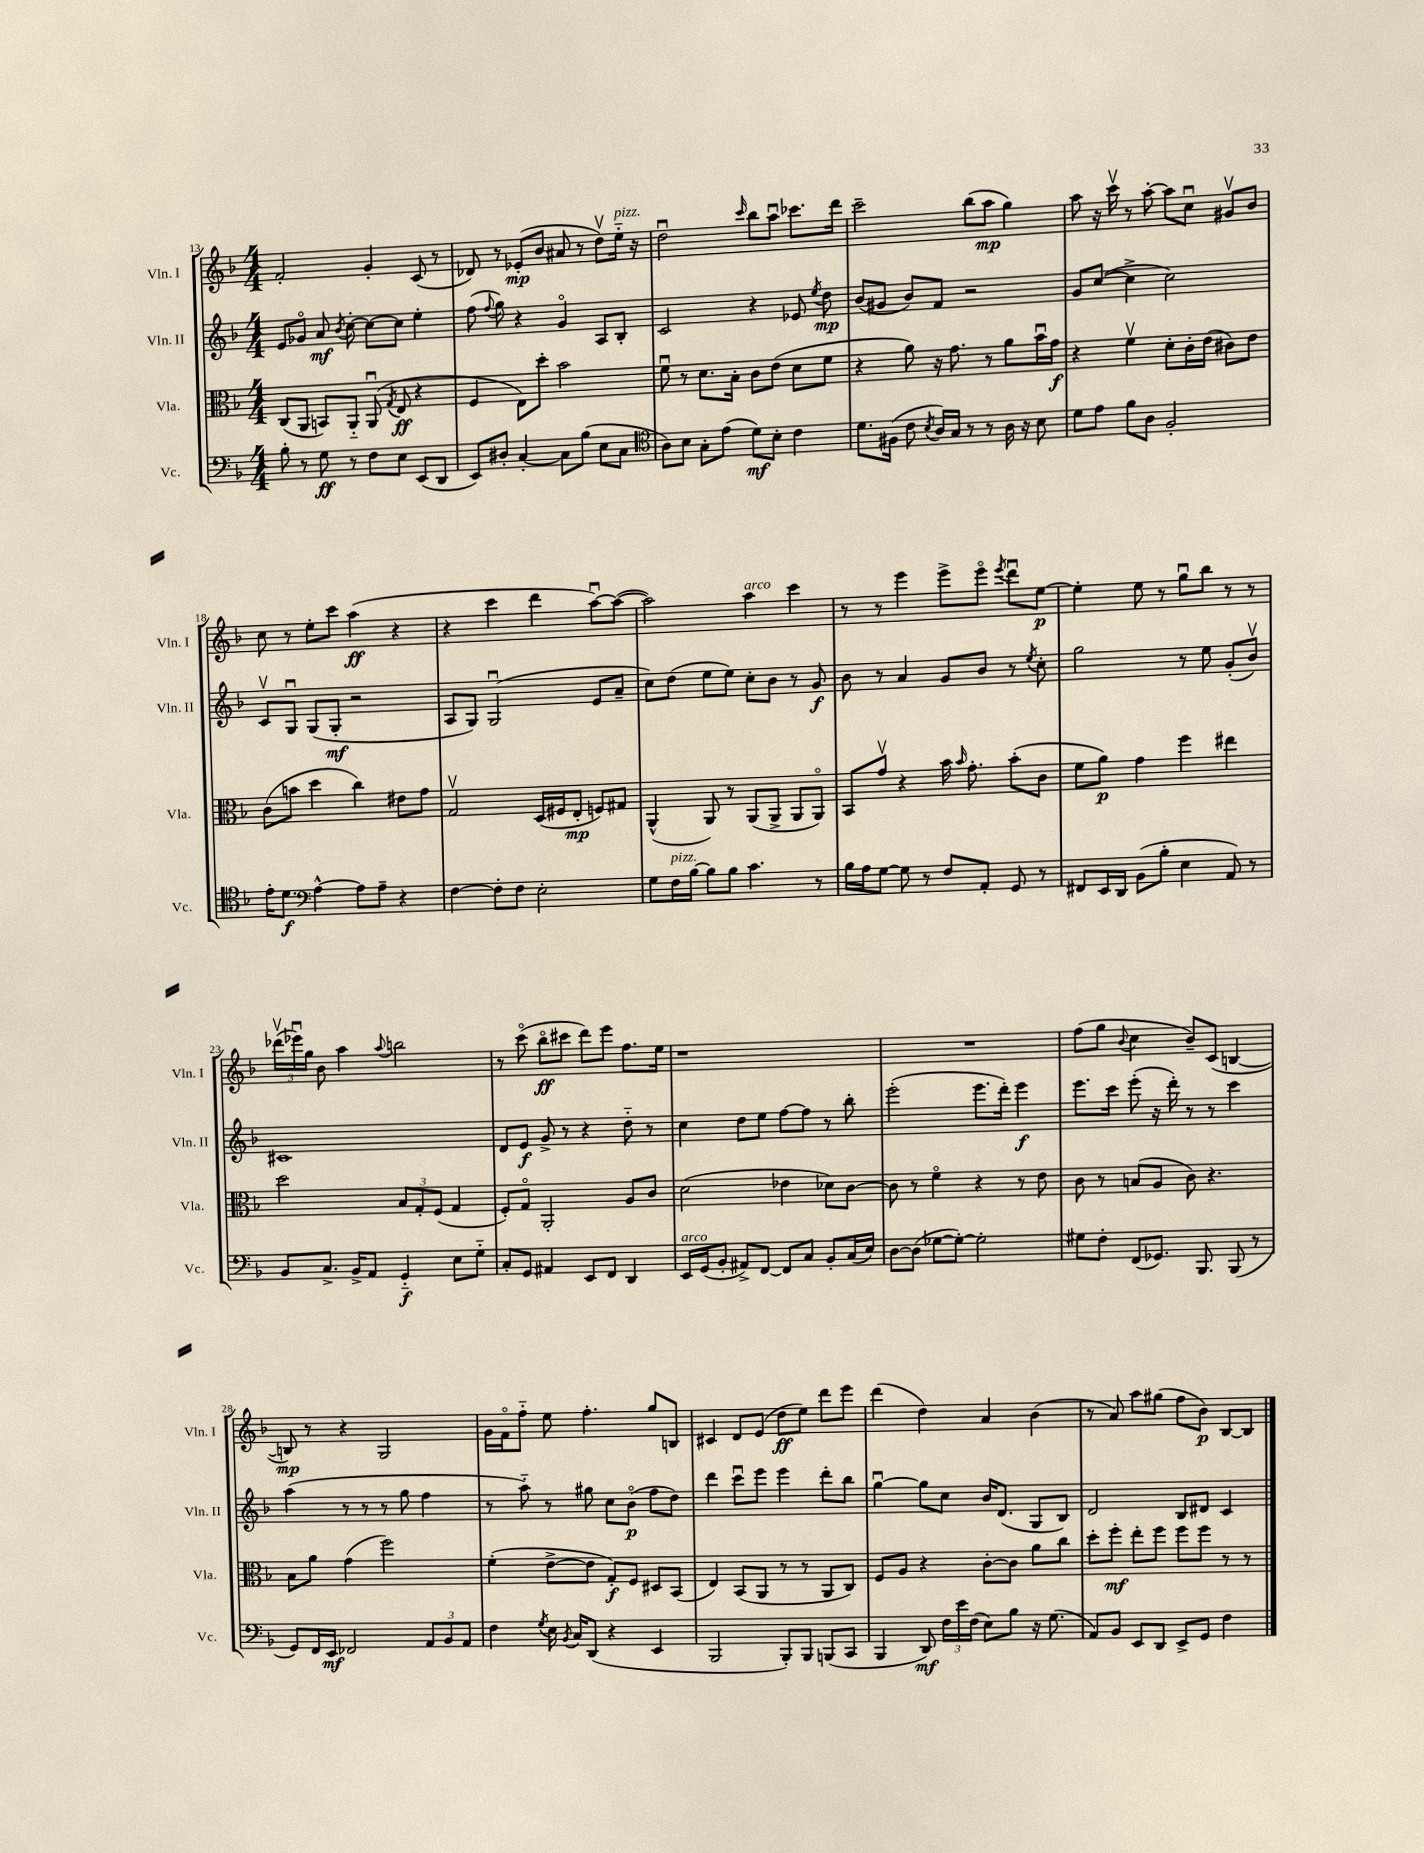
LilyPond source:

<<
\new StaffGroup <<
\new Staff = "s0" \with { instrumentName = "Vln. I" shortInstrumentName = "Vln. I" } {
    \clef treble \key f \major \numericTimeSignature \time 4/4
    \autoBeamOff f'2-. g'4-. c'8( r8 |
    des'8) r8 ees'8[-.\mp( bes'8] ais'8 r8 d''8[\upbow) e''16]-_^\markup { \italic "pizz." } r16 |
    d''2\downbow \grace { c'''16 } bes''8[ a''8]\downbow ces'''8.[ d'''16] |
    c'''2-- bes''8[( a''8]\mp g''4) |
    a''8 r16 c'''16\upbow r8 a''8~-. a''8[ c''8]\downbow gis'8[\upbow bes'8] |
    c''8 r8 e''8[-. c'''8] a''4\ff( r4 |
    r4 c'''4 d'''4 a''8[~\downbow) a''8]~( |
    a''2) a''4^\markup { \italic "arco" } c'''4 |
    r8 r8 e'''4 e'''8[-> e'''8]\flageolet \acciaccatura { e'''8 } d'''8[\downbow e''8]~\p |
    e''4-. e''8 r8 g''8[\downbow bes''8] r8 r8 |
    \tuplet 3/2 { des'''16[\upbow( ees'''16\downbow) g''16] } bes'8 a''4 \appoggiatura { a''8 } b''2 |
    r8 c'''8\flageolet( bes''8[\flageolet\ff cis'''8] d'''8[) e'''8] f''8.[ e''16] |
    r1 |
    R1 |
    f''8[( g''8] \appoggiatura { bes'8 } c''4 bes'8[--) c'8]( b4~ |
    b8\mp) r8 r4 g2 |
    g'16[ f'16\flageolet f''8]-_ e''8 f''4.-. g''8[ b8] |
    cis'4 d'8[ e'8]( d''8[\ff e''8]) d'''8[ e'''8] |
    d'''4( d''4) a'4 bes'4( |
    r8 a'8) a''8[ gis''8]( f''8[ bes'8]\p) bes8[~ bes8] \bar "|." |
}
\new Staff = "s1" \with { instrumentName = "Vln. II" shortInstrumentName = "Vln. II" } {
    \clef treble \key f \major \numericTimeSignature \time 4/4
    \autoBeamOff e'8[ ges'8]\flageolet a'8\mf \acciaccatura { bes'8 } c''8~-. c''8[~ c''8] e''4-. |
    f''8( \appoggiatura { f''8 } g''8) r4 g'4\flageolet a8[ bes8]-. |
    c'2 r4 ees'8 \acciaccatura { e''8 } d''8\mp |
    bes'8[( gis'8] bes'8[) f'8] r2 |
    g'8[ c''8]~( c''4-> c''2) |
    c'8[\upbow g8]\downbow g8[( g8]-.\mf r2 |
    a8[ g8]) g2\downbow( e'8[ a'8]-- |
    c''8[) d''8]( e''8[ e''8]) c''8[-. bes'8] r8 g'8\f |
    bes'8 r8 a'4 g'8[ bes'8] r8 \acciaccatura { e''8 } c''8-. |
    g''2 r8 e''8 g'8[-.( bes'8]\upbow) |
    cis'1 |
    d'8[ e'8]\f g'8-> r8 r4 d''8-_ r8 |
    c''4 d''8[ e''8] f''8[~ f''8] r8 bes''8-. |
    e'''2-.( e'''8.[ d'''16]-.) e'''4\f |
    e'''8.[ c'''16] e'''8-.( r16 d'''16-.) r8 r8 c'''4 |
    a''4( r8 r8 r8 g''8 f''4 |
    r8 a''8-_) r8 gis''8 c''8[ bes'8]\flageolet\p( f''8[ d''8]) |
    d'''4 c'''8[\downbow e'''8] e'''4 d'''8[-. bes''8] |
    g''4~\downbow g''8[ c''8] bes'16[ d'8.]( g8[ bes8]) |
    d'2 bes8[ dis'8] c'4 \bar "|." |
}
\new Staff = "s2" \with { instrumentName = "Vla." shortInstrumentName = "Vla." } {
    \clef alto \key f \major \numericTimeSignature \time 4/4
    \autoBeamOff c8[( a,8] b,8[) a,8]-_ a,8\downbow( \acciaccatura { g8 } e8\ff r4 |
    f4 e8[) d''8]-. bes'2 |
    f'8\downbow r8 d'8.[ bes16]-. c'8[ e'8]( d'8[ f'8] |
    r4 a'8) r16 g'8. r8 a'8[ bes'16\downbow g'16]\f |
    r4 f'4\upbow d'8[-. c'16-. e'16]( cis'8[) e'8] |
    c'8[( b'8] d''4 c''4) eis'8[ g'8] |
    g2\upbow d16[( fis16 e8]-.\mp f8[) gis8] |
    a,4-^( a,8) r8 a,8[( a,8]-> a,8[ a,8]\flageolet) |
    bes,8[ g'8]\upbow r4 bes'16 \grace { bes'16 } g'8.-. bes'8[-.( c'8] |
    f'8[ a'8]\p) g'4 f''4 eis''4 |
    d''2 \tuplet 3/2 { bes8[ g8-. f8]( } g4 |
    f8[-.) g8]\flageolet a,2-. a8[ c'8] |
    d'2( ees'4 des'8[) c'8]~ |
    c'8 r8 f'4\flageolet r4 r8 e'8 |
    c'8 r8 b8[( a8] c'8) r4. |
    bes8[ a'8] g'4( f''2) |
    f'4-.( e'8[~-> e'8] g8[-.\f) f8] dis8[ bes,8]( |
    e4) bes,8[( a,8] r8 r8 a,8[ c8]) |
    f8[ a8] r4 c'8[~-. c'8] a'8[ c''8] |
    d''8[-. f''8]-.\mf e''8[-. f''8] f''8[ f''8] r8 r8 \bar "|." |
}
\new Staff = "s3" \with { instrumentName = "Vc." shortInstrumentName = "Vc." } {
    \clef bass \key f \major \numericTimeSignature \time 4/4
    \autoBeamOff bes8-. r8 g8\ff r8 f8[ e8] e,8[( d,8] |
    e,8[) dis8]-. c4~-. c8[ bes8]( e8[ c8] |
    \clef tenor a8[) bes8] g8[-. e'8]( d'8[\mf) bes8]-. c'4 |
    d'8.[ fis16]( c'8 \acciaccatura { bes8 } a16[) g16] r8 r8 a16 r16 bes8 |
    d'8[ e'8] f'8[ a8] f2-. |
    e'16[-. d'8.]\f \clef bass a4~-^ a8[ a8]-- r4 |
    f4~ f8[-. f8] e2-. |
    g8[ f16^\markup { \italic "pizz." } bes16]~ bes8[ bes8] c'4. r8 |
    bes16[ a16 g8]~ g8 r8 f8[ a,8]-. g,8 r8 |
    fis,8[ e,16 d,16] bes,8[( bes8]-. e4 a,8) r8 |
    bes,8[ c8.]-> bes,16[-> a,8] g,4-_\f e8[ g8]-_ |
    c8[-. g,8] ais,4 e,8[ f,8] d,4 |
    e,16[^\markup { \italic "arco" } g,16( bes,8]-. ais,8[->) f,8]~ f,8[ c8] bes,8[-. c16( e16]) |
    d8[~ d8]( ges8[~ ges8]~-.) ges2-. |
    gis8[ f8]-. f,8[( ges,8.]) bes,,8. bes,,8( r8 |
    g,8[) f,16 e,16]\mf fes,2 \tuplet 3/2 { a,8[ bes,8 a,8] } |
    f4 \acciaccatura { g8 } e16 \acciaccatura { bes,8 } c16[ d,8]( r4 e,4 |
    bes,,2 bes,,8[-.) bes,,8] b,,8[( c,8] |
    bes,,4 d,8\mf) \tuplet 3/2 { f16[ e'16 f16]( } e8[) bes8] r16 g8.( |
    a,8[) bes,8] e,8[ d,8] e,8[-> g,8] f4 \bar "|." |
}
>>
>>
\layout { \context { \Score currentBarNumber = #13 } }
